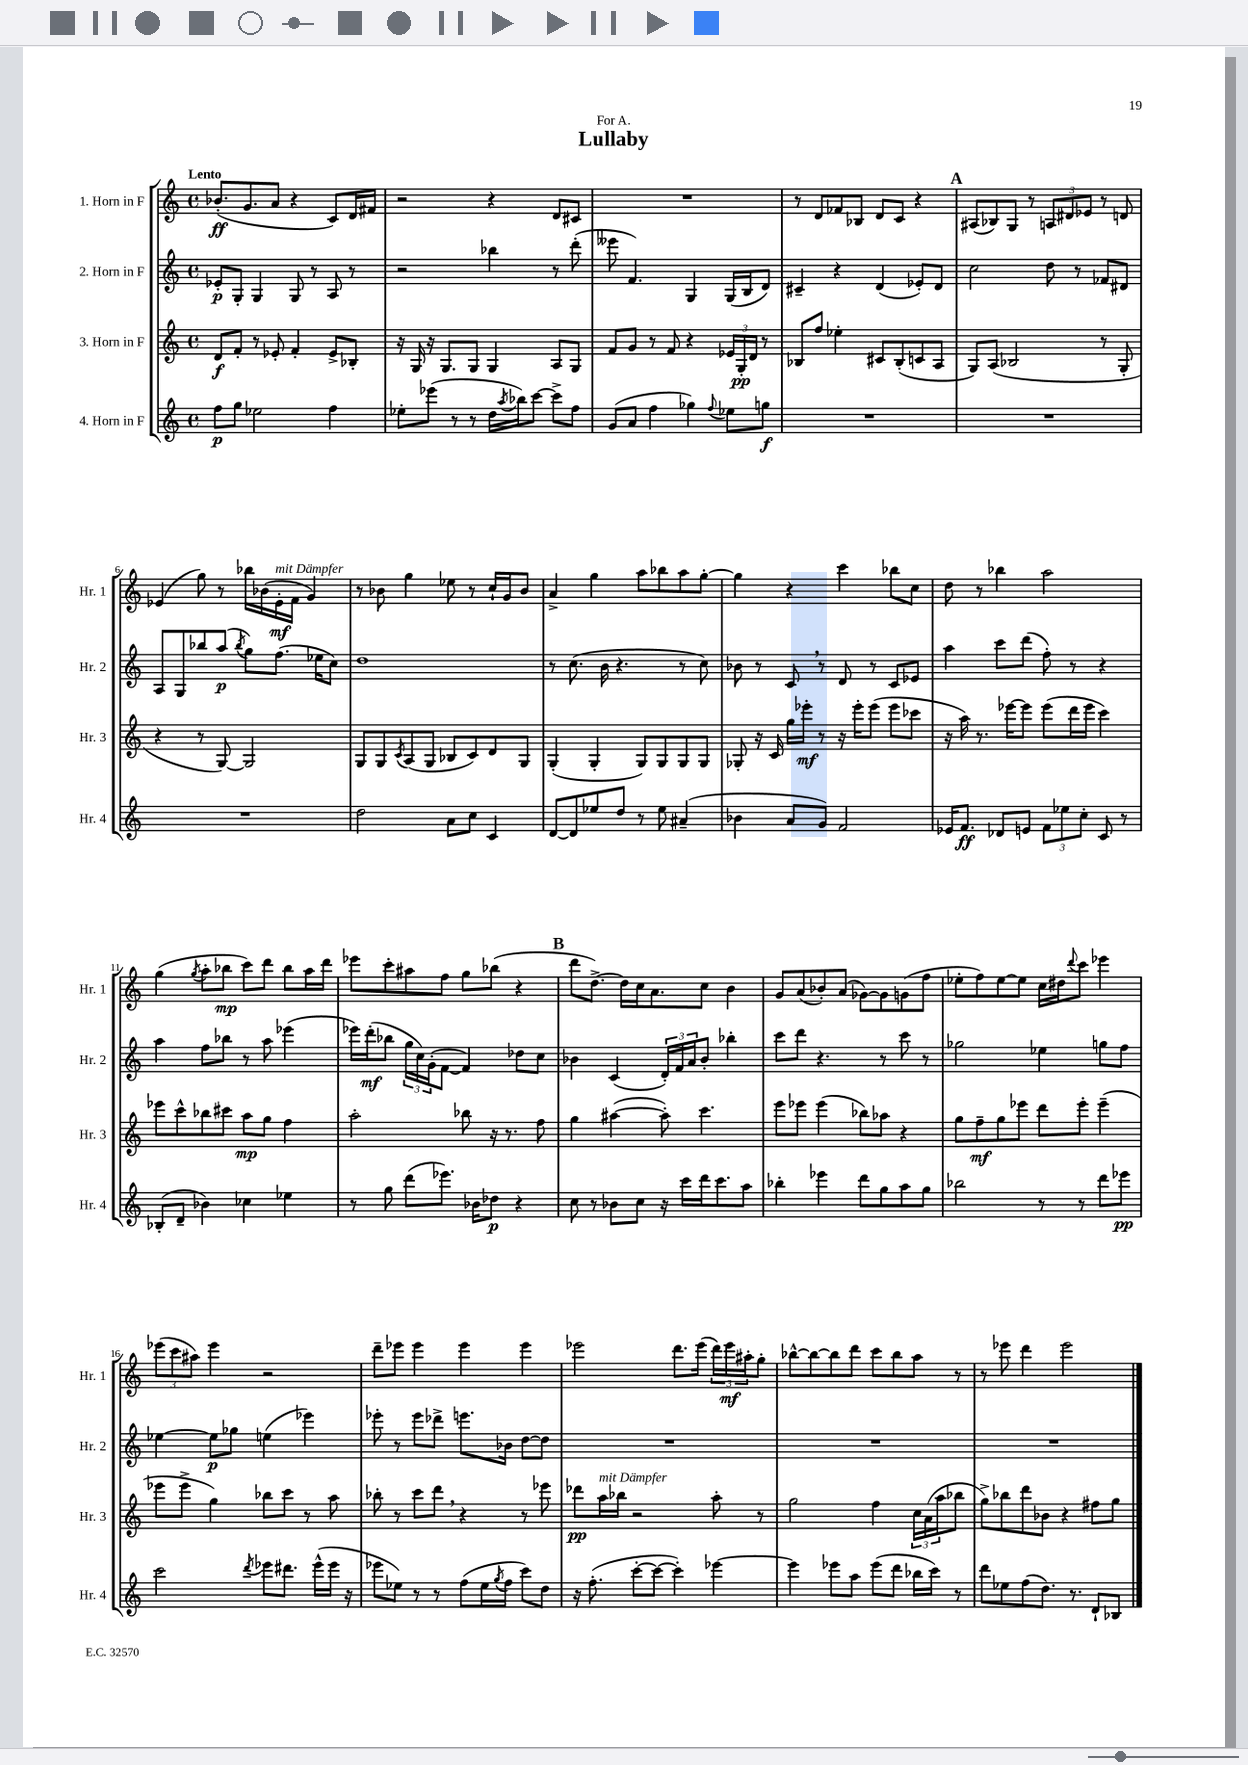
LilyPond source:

\header { title = "Lullaby" dedication = "For A." }
<<
\new StaffGroup <<
\new Staff = "s0" \with { instrumentName = "1. Horn in F" shortInstrumentName = "Hr. 1" } {
    \clef treble \key c \major \defaultTimeSignature \time 4/4 \tempo "Lento"
    bes'8.-.\ff( g'8. a'8 r4 c'8) d'16 fis'16 |
    r2 r4 d'8 cis'8 |
    R1 |
    r8 d'8 fes'8 bes8 d'8 c'8 r4 |
    \mark \markup { \bold "A" } ais8( bes8) g8 r8 \tuplet 3/2 { a8 dis'8 ees'8 } r8 d'8 |
    ees'4( g''8) r8 bes''16 bes'16( ees'16-.\mf^\markup { \italic "mit Dämpfer" } f'16 g'4) |
    r8 bes'8 g''4 ees''8 r8 c''16-! g'16 bes'8 |
    a'4-> g''4 a''8 bes''8 a''8 g''8~-. |
    g''4 r4 c'''4 bes''8 c''8 |
    d''8 r8 bes''4 a''2 |
    g''4( \acciaccatura { g''8 } a''8-. bes''8\mp c'''8) d'''8 bes''8 a''16 d'''16 |
    ees'''8 c'''8-. ais''8 f''8 g''8 bes''8( r4 |
    \mark \markup { \bold "B" } d'''8 d''8.~->) d''16 c''16 a'8. c''8 b'4 |
    g'8 a'8( bes'8-.) a'8( ges'8~) ges'8 g'8( f''8 |
    ees''8-. f''8) ees''8~ ees''8 c''16 dis''16 \appoggiatura { d'''8 } c'''8 ees'''4 |
    \tuplet 3/2 { ees'''8( c'''8 ais''8) } ees'''4 r2 |
    d'''8-- ees'''8 ees'''4 ees'''4 ees'''4 |
    ees'''2 d'''8. ees'''16( \tuplet 3/2 { d'''16) ees'''16\mf ais''16-. } g''8-. |
    bes''8~-^ bes''8~ bes''8 d'''8 c'''8 bes''8 a''8 r8 |
    r8 ees'''8 d'''4 ees'''2 \bar "|." |
}
\new Staff = "s1" \with { instrumentName = "2. Horn in F" shortInstrumentName = "Hr. 2" } {
    \clef treble \key c \major \defaultTimeSignature \time 4/4
    ees'8-.\p g8-. g4 g8 r8 a8 r8 |
    r2 bes''4 r8 d'''8-.( |
    eeses'''8 f'4.) g4 g16( b16 d'8) |
    cis'4-- r4 d'4( ees'8-.) d'8 |
    \mark \markup { \bold "A" } c''2 d''8 r8 fes'8 dis'8 |
    a8 g8 bes''8 a''8\p( \acciaccatura { bes''8 } g''8) f''8.( ees''16 c''8) |
    d''1 |
    r8 c''8.( b'16 r4. r8 c''8) |
    bes'8 r8 c'8 \breathe r8 d'8 r8 c'8 ees'8 |
    a''4 c'''8 d'''8( f''8-.) r8 r4 |
    a''4 f''8 bes''8 r8 a''8 ees'''4( |
    ees'''16) d'''16-.\mf( bes''8 \tuplet 3/2 { g''16 c''16) g'16-.( } f'8~ f'4) des''8 c''8 |
    \mark \markup { \bold "B" } bes'4 c'4( \tuplet 3/2 { d'16-.) f'16 a'16 } bes'8-. bes''4-. |
    c'''8 d'''8 r4. r8 c'''8 r8 |
    ges''2 ees''4 g''8 f''8 |
    ees''4~ ees''8\p ges''8 e''4( ees'''4) |
    ees'''8-. r8 ees'''8 des'''8-> e'''8. bes'16 d''8~ d''8 |
    R1 |
    R1 |
    R1 \bar "|." |
}
\new Staff = "s2" \with { instrumentName = "3. Horn in F" shortInstrumentName = "Hr. 3" } {
    \clef treble \key c \major \defaultTimeSignature \time 4/4
    d'8\f f'8-. r8 ees'8-. f'4-. ees'8-> bes8-. |
    r16 g16 r16 g8. g8 g4 a8 g8 |
    f'8 g'8 r8 f'8 r4 \tuplet 3/2 { ees'16 g16-.\pp d'16 } r8 |
    bes8 f''8 ees''4-. cis'8 bes8-.( c'8 a8 |
    \mark \markup { \bold "A" } g8) a8( bes2 r8 g8-. |
    r4 r8 g8~) g2 |
    g8 g8 \acciaccatura { c'8 } a8( g8 bes8 c'8) d'8 g8 |
    g4-.( g4-. g8) g8 g8 g8 |
    ges8-. r16 c'16 g''16 ees'''16-.\mf r8 r16 ees'''16-. ees'''8( ees'''8 ces'''8 |
    r16 a''16) r8. ees'''16~ ees'''8 ees'''8( d'''16 ees'''16 c'''4) |
    ees'''8 c'''8-^ bes''8 cis'''8 a''8\mp g''8 f''4 |
    a''2-. bes''8 r16 r8. f''8 |
    \mark \markup { \bold "B" } g''4 ais''4~( ais''8-.) c'''4. |
    e'''8 ees'''8 ees'''4( bes''8) aes''8 r4 |
    g''8 f''8--\mf g''8 ees'''8 d'''8 ees'''8-. ees'''4--( |
    ees'''8 ees'''8-> g''4) bes''8 c'''8 r8 a''8 |
    bes''8-. r8 c'''8 d'''8 \breathe r4 r8 ees'''8 |
    des'''8\pp a''16^\markup { \italic "mit Dämpfer" } bes''16 r2 a''8-. r8 |
    g''2 f''4 \tuplet 3/2 { c''16 a'16( a''16 } bes''8 |
    g''8->) bes''8 d'''8 bes'8 r4 fis''8 g''8 \bar "|." |
}
\new Staff = "s3" \with { instrumentName = "4. Horn in F" shortInstrumentName = "Hr. 4" } {
    \clef treble \key c \major \defaultTimeSignature \time 4/4
    f''8\p g''8 ees''2 f''4 |
    ees''8-. ees'''8( r8 r8 d''16 \acciaccatura { a''8 } bes''16) c'''8~ c'''8-> f''8 |
    g'8( a'8 f''4 ges''4) \appoggiatura { f''8 } ees''8 g''8\f |
    R1 |
    \mark \markup { \bold "A" } R1 |
    R1 |
    d''2 a'8 c''8 c'4 |
    d'8~ d'8 ees''8 d''8 r8 ees''8 ais'4--( |
    bes'4 a'8 g'8) f'2 |
    ees'16 f'8.\ff des'8 e'8 \tuplet 3/2 { f'8 ees''8 c''8-. } c'8 r8 |
    bes8-.( d'8-- bes'4) ces''4 ees''4 |
    r8 g''8 d'''8( ees'''8.) bes'16 des''8\p r4 |
    \mark \markup { \bold "B" } c''8 r8 bes'8 c''8 r16 c'''16 d'''16 c'''8. a''8 |
    bes''4-. ees'''4 d'''8 g''8 a''8 g''8 |
    bes''2 r8 r8 d'''8 ees'''8\pp |
    c'''2 \acciaccatura { d'''8 } ees'''8 dis'''8. ees'''16-^( ees'''16 r16 |
    ees'''8 ees''8) r8 r8 f''8( ees''16 \acciaccatura { g''8 } f''16 c'''8) d''8 |
    r16 f''8.-.( c'''8~-. c'''8~ c'''4-.) ees'''4~ |
    ees'''4 ees'''8 a''8 ees'''8( d'''8 bes''16 c'''16) r8 |
    d'''8 ees''8 f''8( d''8.) r8. d'8-! bes8 \bar "|." |
}
>>
>>
